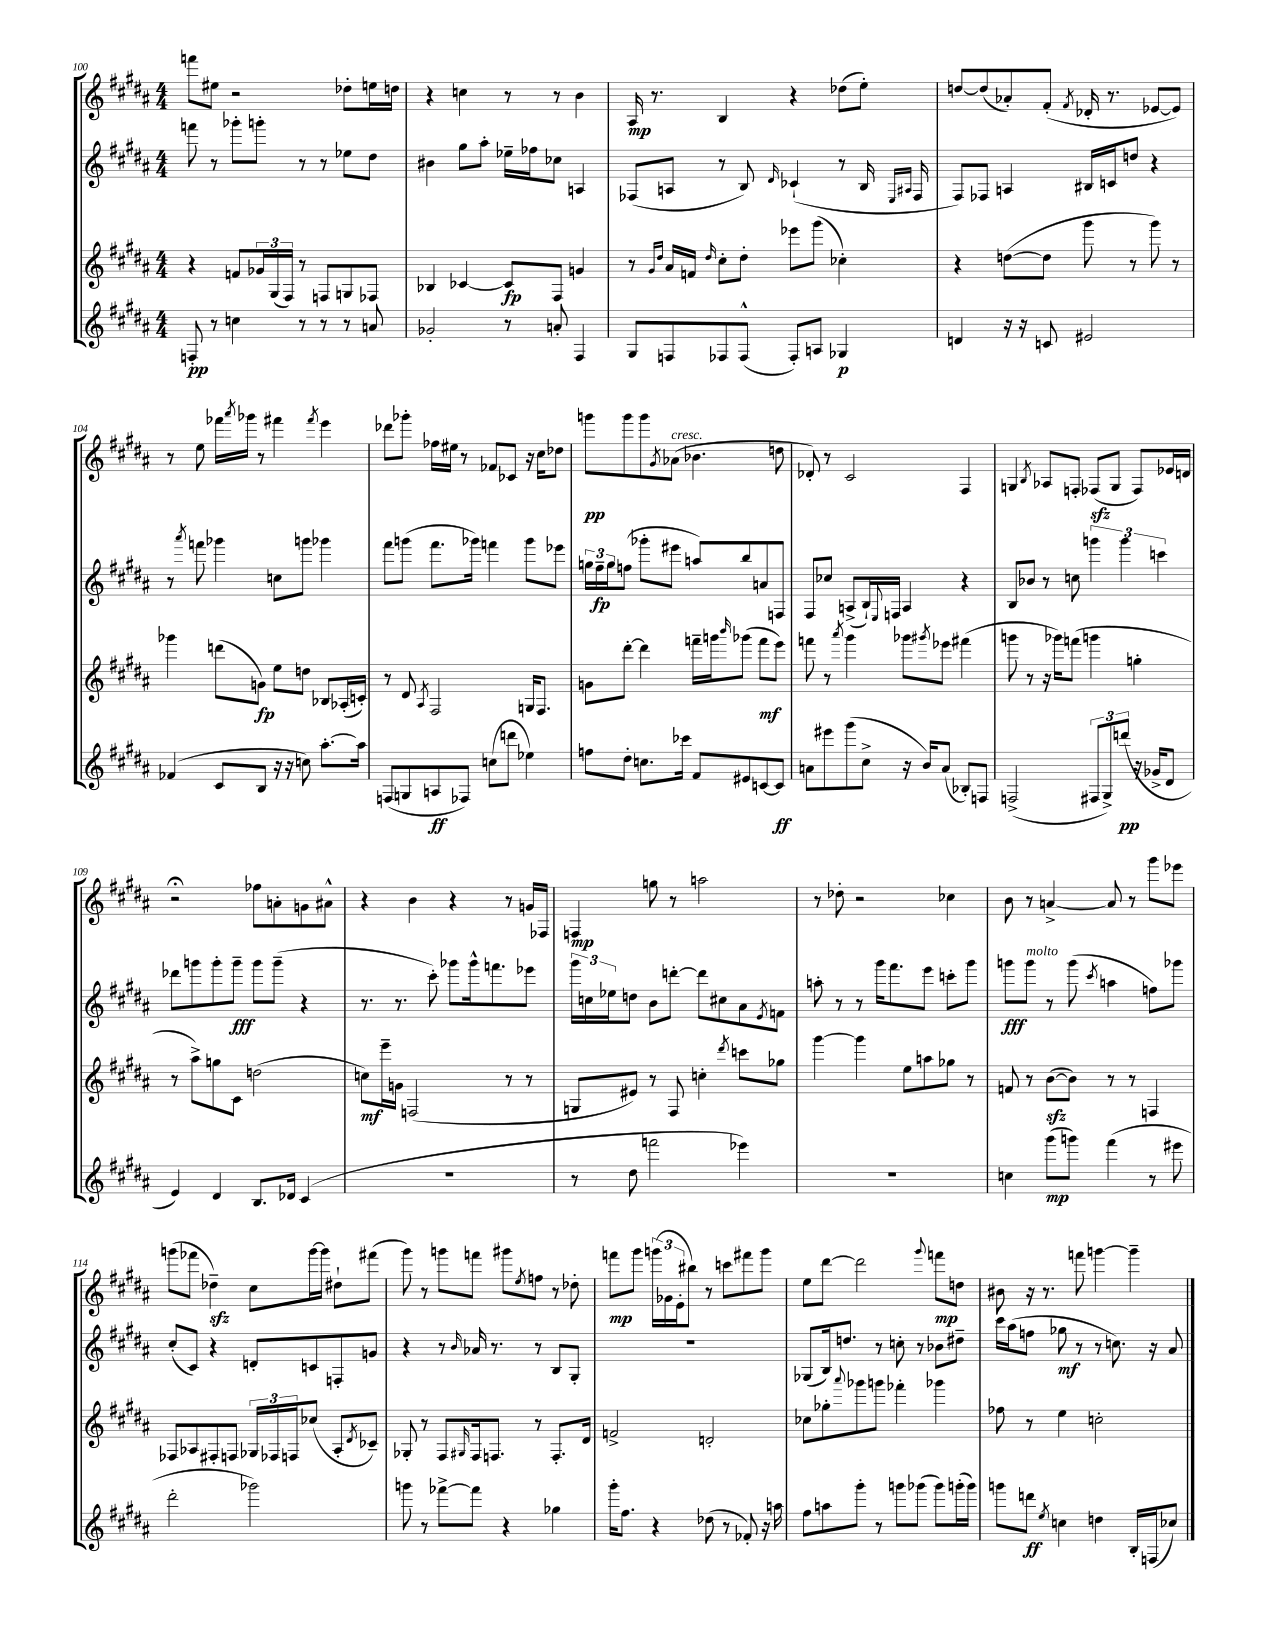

**kern	**kern	**kern	**kern
*staff4	*staff3	*staff2	*staff1
*clefG2	*clefG2	*clefG2	*clefG2
*k[f#c#g#d#a#]	*k[f#c#g#d#a#]	*k[f#c#g#d#a#]	*k[f#c#g#d#a#]
*M4/4	*M4/4	*M4/4	*M4/4
8F'/	4r	8fff\	8fff\L
8r	.	8r	8ee#\J
4cc\	8f/L	8ggg-'\L	2r
.	24g-/L	8ggg'\J	.
.	(24G#/	.	.
.	24F#/JJ)	.	.
8r	8r	8r	.
8r	8F/L	8r	.
8r	8G/	8ee-\L	8dd-'\L
8a/	8F-/J	8dd#\J	16ee\L
.	.	.	16dd\JJ
=	=	=	=
2g-'/	4B-/	4b#\	4r
.	[4c-/	8gg#\L	4cc\
.	.	8aa#'\J	.
8r	8c-/]L	16ee-~\LL	8r
.	.	16ff-\J	.
8a'/	8F#/J	8cc-\J	8r
4F#/	4g/	4A/	4b\
=	=	=	=
8G#/L	8r	(8F-/L	16A#/
.	.	.	8.r
.	16qqg#/LL	.	.
.	16qqdd#/JJ	.	.
8F/	16a#/LL	8A/J	.
.	16f/JJ	.	.
.	16qqdd#/	.	.
8F-/	8cc#'\L	8r	4B/
(8F-^^/J	8dd#'\J	8B/)	.
.	.	16qqd#/	.
8F-'/L)	8eee-\L	(4c-`/	4r
8A/J	(8ggg#\J	.	.
4G-/	4cc-'\)	8r	(8dd-\L
.	.	16B/	8ee'\J)
.	.	16qqE/LL	.
.	.	16qqA#/JJ	.
.	.	16F-/	.
=	=	=	=
4d/	4r	8F#/L)	[8dd/L
.	.	8F-/J	(8dd/]
16r	([8dd\L	4A/	8a-'/)
16r	.	.	.
8c/	8dd\]J	.	(8f#'/J
.	.	.	8qf#/
2e#/	8ggg#\	16B#/LL	16d-'/
.	.	16c/J	8.r
.	8r	8dd/J	.
.	8ggg#\)	4r	[8e-/L
.	8r	.	8e-/]J)
=	=	=	=
(4f-/	4ggg-\	8r	8r
.	.	8qaaa#/	.
.	.	8fff\	8ee\
8c#/L	(8ddd\L	4ggg-\	16fff-\LL
.	.	.	8qaaa#/
.	.	.	16ggg-\JJ
8B/J	8g\J)	.	8r
16r	8ee\L	8cc\L	4fff#\
16r	.	.	.
8cc\)	8dd\J	8ggg\J	.
.	.	.	8qfff#/
[8.aa#'\L	8B-/L	4ggg-\	4eee\
.	(16A-'/L	.	.
16aa#\]Jk	16c'/JJ)	.	.
=	=	=	=
(8F/L	8r	8fff#\L	8ddd-\L
8G/	8d#/	(8ggg\J	8ggg-'\J
.	8qA#/	.	.
8A/	2F#/	8.fff#\L	16ff-\LL
.	.	.	16ee#\JJ
8F-/J)	.	.	8r
.	.	16ggg-\Jk)	.
(8cc\L	.	4fff\	8f-/L
8ddd\J	.	.	8c-/J
4ee-\)	16G/LK	8ggg-\L	16r
.	8.F#/J	.	16cc#\LK
.	.	8eee-\J	8dd-\J
=	=	=	=
8ff\L	8g\L	24gg\LL	8ggg\L
.	.	24ff#~\	.
.	.	24gg\J	.
8dd#'\J	[8ddd#'\J	(8ff\J	8ggg\
8.cc\L	4ddd#\]	8ggg-'\L	8ggg\
.	.	.	8qg#/
.	.	8eee#\J	(8a-\J
16ccc-\Jk	.	.	.
8f#/L	16fff~\LL	8aa/L)	4.b-\
.	16ggg\J	.	.
.	16qqbbb/	.	.
8e#/	(8ggg-\J	8bb/	.
[8c/	8fff\L	8a/	.
8c/]J	8eee\J)	8F/J	8dd\
=	=	=	=
8a\L	8fff\	8F#/L	8d-'/)
8eee#\	8r	8cc-/J	8r
.	8qaaa#/	.	.
(8ggg#\	4ggg#\	(8A^/L	2c#/
8cc#^\J	.	16B`/L)	.
.	.	8qqE/	.
.	.	16F/JJ	.
16r	8ggg-\L	4A/	.
16b/LK)	.	.	.
.	8qggg#/	.	.
(8a/J	8eee-\J	.	.
8B-'/L)	(4fff#\	4r	4F#/
8F/J	.	.	.
=	=	=	=
(2F^/	8ggg\	8B/L	4G/
.	8r	8b-/J	.
.	.	.	8qB/
.	16r	8r	8A-/L
.	16ggg-\LK)	.	.
.	(8fff\J	8cc\	8F'/J
12F#/L	4ggg\	6ggg\	(8F-/L
12G#^/)	.	.	.
.	.	.	8G/J
(12ddd/J	.	6ggg\	.
16r	4gg'\	.	8F-/L)
16g-^/LK	.	.	.
.	.	6ccc\	.
8d#/J	.	.	16e-/L
.	.	.	16d/JJ
=	=	=	=
4e/)	8r	8ddd-\L	2r;
.	8aa#^\L)	8ggg\	.
4d#/	8gg\	8ggg'\	.
.	8c#\J	8ggg~\J	.
8.B/L	(2dd\	8ggg\L	8ff-\L
.	.	(8ggg~\J	8a'\
16d-/Jk	.	.	.
(4c#/	.	4r	8g\
.	.	.	8a#^^\J
=	=	=	=
1r	8cc\L)	8.r	4r
.	16eee~\L	.	.
.	16g\JJ	8.r	.
.	(2F/	.	4b\
.	.	8ccc#'\)	.
.	.	8ggg-\L	4r
.	.	16ggg-^^\k	.
.	.	8.fff\	.
.	8r	.	8r
.	8r	8eee-\J	16g/LL
.	.	.	16F-/JJ
=	=	=	=
8r	8G/L	24ggg#\LL	4F/
.	.	24cc\	.
.	.	24ee-\J	.
8dd#\	8e#/J)	8dd\J	.
2fff\	8r	8b\L	8gg\
.	8F#/	[8ddd'\J	8r
.	4cc'\	8ddd\]L	2aa\
.	.	8cc#\	.
.	8qddd#/	.	.
4eee-\)	8ccc\L	8a#\	.
.	.	8qe/	.
.	8gg-\J	8f\J	.
=	=	=	=
1r	[4ggg#\	8aa'\	8r
.	.	8r	8dd-'\
.	4ggg#\]	8r	2r
.	.	16ggg#\LK	.
.	.	8.fff#\	.
.	8ee\L	.	.
.	8aa\	8eee\J	.
.	8gg-\J	8ccc'\L	4cc-\
.	8r	8ggg#\J	.
=	=	=	=
4cc\	8f/	8ggg\L	8b\
.	8r	8ggg\J	8r
(8ggg#\L	([8b\L	8r	[4a^/
8ggg\J)	8b\]J)	(8ggg\	.
.	.	8qccc#/	.
(4fff#\	8r	4aa\	8a/]
.	8r	.	8r
8r	4F/	8ff\L)	8ggg#\L
8eee#\	.	8ggg-\J	8eee-\J
=	=	=	=
2ddd#'\	8F-/L	(8cc#'/L	(8ggg\L
.	8A-/	8c#/J)	8fff-\J
.	8F#'/	4r	4dd-~\)
.	8F/J	.	.
2ggg-\)	24G-/LL	8d'/L	8cc#\L
.	24F-/	.	.
.	24F/J	.	.
.	(8cc-/J	8c/	[16ggg\L
.	.	.	16ggg\]JJ
.	8A-'/L	8F'/	8dd#`\L
.	8qd#/	.	.
.	8c-~/J)	8g/J	(8fff#\J
=	=	=	=
8ggg\	8G-'/	4r	8ggg#\)
8r	8r	.	8r
[8fff-^\L	8F#/L	8r	8ggg\L
.	16qqG#/	16qqb/	.
8fff-\]J	16F#/k	16a-/	8fff\J
.	8.F/J	8.r	.
4r	.	.	8ggg#\L
.	.	.	8qee/
.	8r	8r	8ff\J
4gg-\	8.F'/L	8B/L	8r
.	.	8G#'/J	8dd-'\
.	16d#/Jk	.	.
=	=	=	=
16ggg#'\LK	2f^/	1r	8fff\L
8.ff#\J	.	.	.
.	.	.	8ggg#\J
4r	.	.	(24ggg\LL
.	.	.	24g-\
.	.	.	24e'\J
.	.	.	8bb#\J)
(8dd-\	2d'/	.	8r
8r	.	.	8ccc\L
8f-'/)	.	.	8fff#\
16r	.	.	8ggg\J
16aa\	.	.	.
=	=	=	=
8ff#\L	8cc-\L	(8G-/L	8ee\L
8aa\	8gg-'\	16B/k)	[8ddd#\J
.	.	8.dd/J	.
.	8qqaaa#/	.	.
8ggg#'\J	8ggg-\	.	2ddd#\]
8r	8ggg\J	8r	.
8ggg\L	4fff-'\	8cc'\	.
(8ggg-\J	.	8r	.
.	.	.	8qqggg#/
8ggg-\L)	4ggg-\	8b-\L	8fff\L
(16ggg'\L	.	8dd#~\J	8dd\J
16ggg\JJ)	.	.	.
=	=	=	=
8ggg\L	8ff-\	16ccc#\LL	8b#\
.	.	(16aa#\J	.
8ddd\J	8r	8ff\J	16r
.	.	.	8.r
8qee/	.	.	.
4cc\	4ee\	8gg-\	.
.	.	8r	8fff\
4dd\	2cc'\	8r	[4ggg\
.	.	8.cc\)	.
16B'/LL	.	.	4ggg~\]
(16F/J	.	16r	.
8cc-/J)	.	8a#/	.
==	==	==	==
*-	*-	*-	*-
